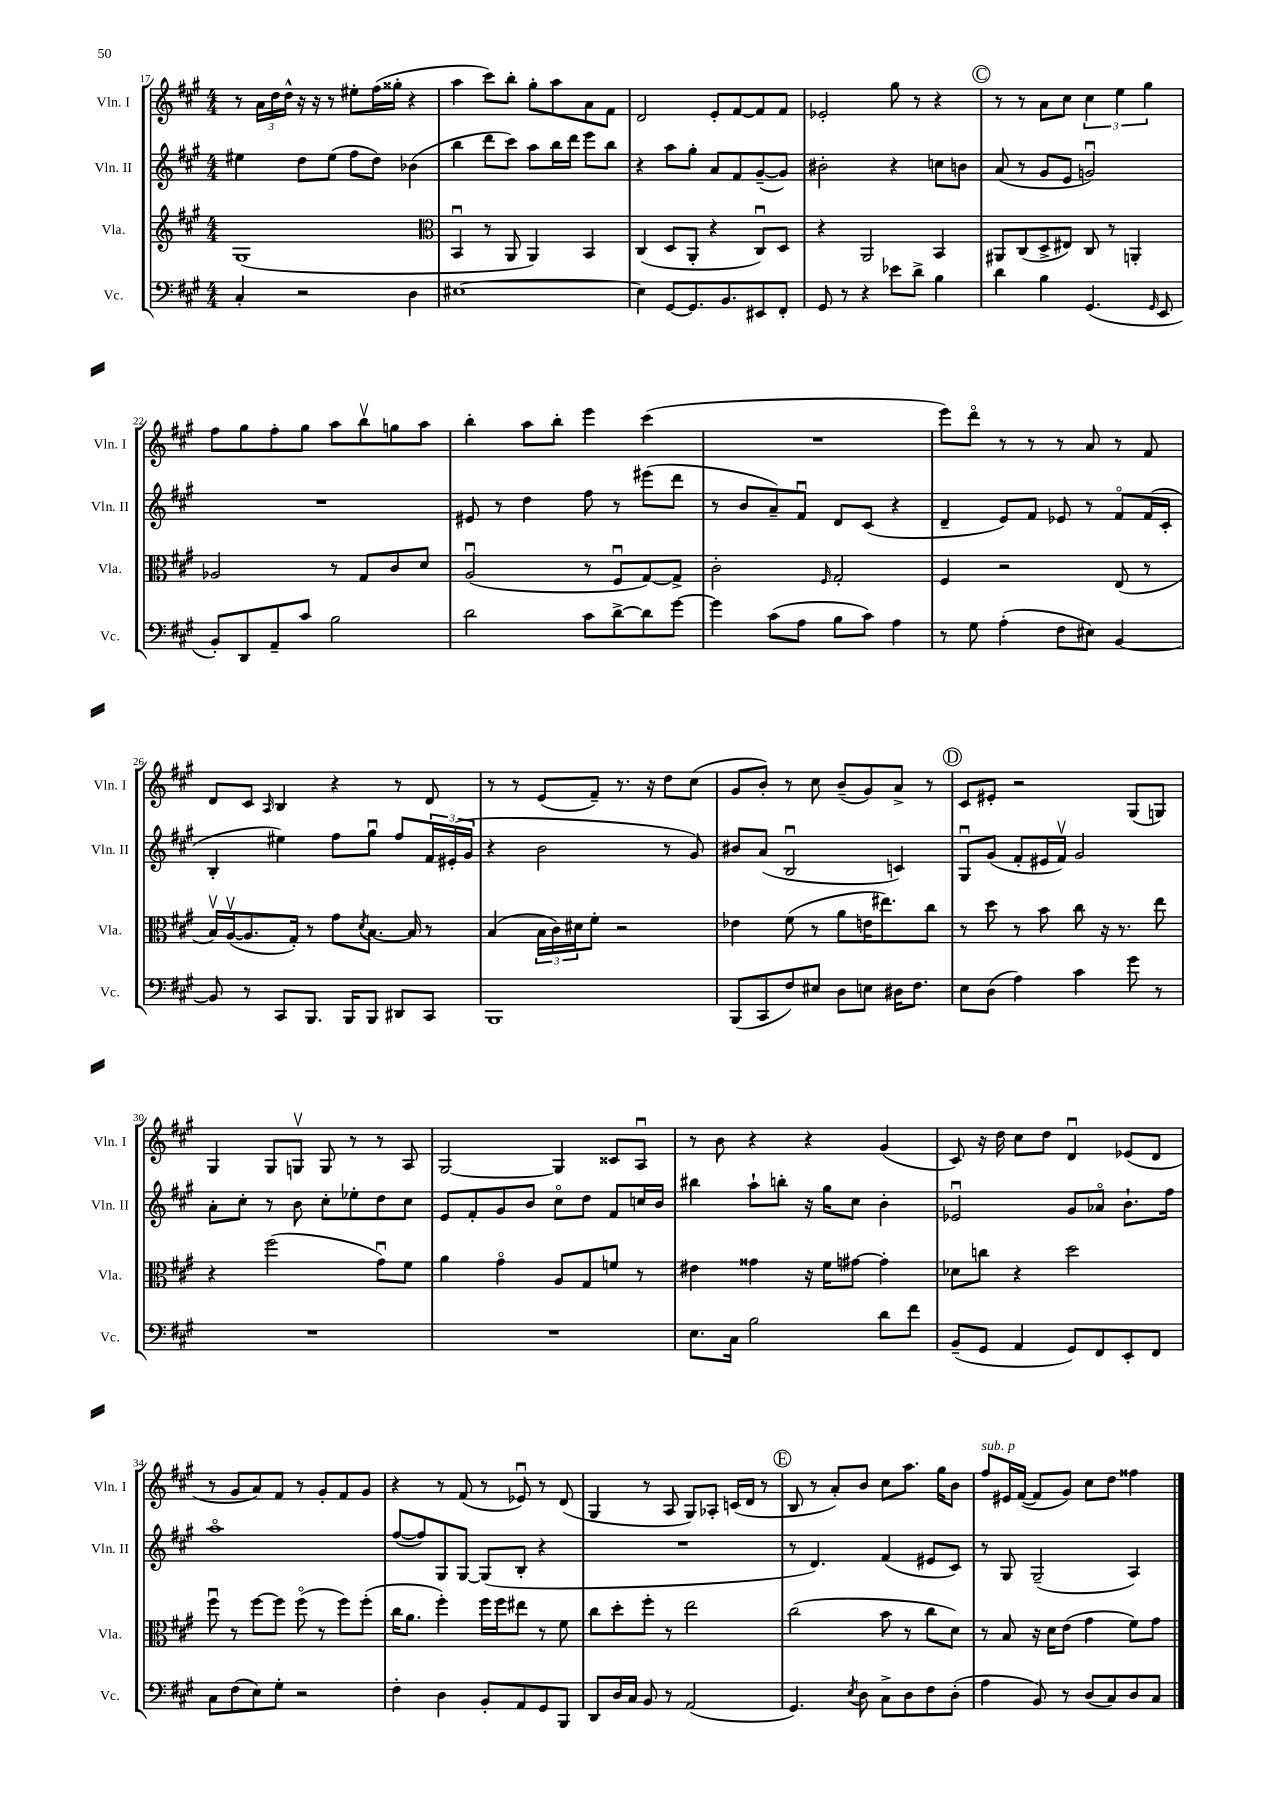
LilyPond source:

<<
\new StaffGroup <<
\new Staff = "s0" \with { instrumentName = "Vln. I" shortInstrumentName = "Vln. I" } {
    \clef treble \key a \major \numericTimeSignature \time 4/4
    r8 \tuplet 3/2 { a'16 d''16 d''16-^ } r16 r16 r8 eis''8-. fis''16( gisis''16-. r4 |
    a''4 cis'''8) b''8-. gis''8-. a''8 a'8 fis'8 |
    d'2 e'8-. fis'8~ fis'8 fis'8 |
    ees'2-. gis''8 r8 r4 |
    \mark \markup { \circle "C" } r8 r8 a'8 cis''8 \tuplet 3/2 { cis''4 e''4 gis''4 } |
    fis''8 gis''8 fis''8-. gis''8 a''8 b''8\upbow g''8 a''8 |
    b''4-. a''8 b''8-. e'''4 cis'''4( |
    R1 |
    e'''8) d'''8\flageolet r8 r8 r8 a'8 r8 fis'8 |
    d'8 cis'8 \grace { a16 } b4 r4 r8 d'8 |
    r8 r8 e'8( fis'8--) r8. r16 d''8 cis''8( |
    gis'8 b'8-.) r8 cis''8 b'8--( gis'8) a'8-> r8 |
    \mark \markup { \circle "D" } cis'8 eis'8-. r2 gis8( g8) |
    gis4 gis8 g8\upbow g8 r8 r8 a8 |
    gis2~ gis4 cisis'8 a8\downbow |
    r8 b'8 r4 r4 gis'4( |
    cis'8) r16 d''16 cis''8 d''8 d'4\downbow ees'8( d'8 |
    r8 gis'8 a'8) fis'8 r8 gis'8-. fis'8 gis'8 |
    r4 r8 fis'8( r8 ees'8\downbow) r8 d'8( |
    gis4 r8 a8 gis8) aes8-. c'16( d'16 r8 |
    \mark \markup { \circle "E" } b8 r8 a'8-.) b'8 cis''8 a''8. gis''16 b'8 |
    fis''8^\markup { \italic "sub. p" } eis'16 fis'16~( fis'8 gis'8) cis''8 d''8 fisis''4 \bar "|." |
}
\new Staff = "s1" \with { instrumentName = "Vln. II" shortInstrumentName = "Vln. II" } {
    \clef treble \key a \major \numericTimeSignature \time 4/4
    eis''4 d''8 eis''8( fis''8 d''8) bes'4( |
    b''4 d'''8 cis'''8) a''8 b''16 d'''16 e'''8 b''8 |
    r4 a''8 gis''8-. a'8 fis'8 gis'8~--( gis'8) |
    bis'2-. r4 c''8 b'8 |
    \mark \markup { \circle "C" } a'8( r8 gis'8 e'8 g'2\downbow) |
    R1 |
    eis'8 r8 d''4 fis''8 r8 eis'''8( d'''8 |
    r8 b'8 a'8--) fis'8\downbow d'8 cis'8( r4 |
    d'4-- e'8) fis'8 ees'8 r8 fis'8\flageolet fis'16( cis'16-. |
    b4-. eis''4) fis''8 gis''8\downbow fis''8 \tuplet 3/2 { fis'16 eis'16-.( gis'16 } |
    r4 b'2 r8 gis'8) |
    bis'8 a'8( b2\downbow c'4) |
    \mark \markup { \circle "D" } gis8\downbow gis'8( fis'8-. eis'16 fis'16\upbow) gis'2 |
    a'8-. cis''8-. r8 b'8 cis''8-. ees''8-. d''8 cis''8 |
    e'8 fis'8-. gis'8 b'8 cis''8\flageolet d''8 fis'8 c''16 b'16 |
    bis''4 a''8-! b''8-. r16 gis''16 cis''8 b'4-. |
    ees'2\downbow gis'8 aes'8\flageolet b'8.-! fis''16 |
    a''1\flageolet |
    fis''8~( fis''8) gis8 gis8~ gis8( b8-. r4 |
    R1 |
    \mark \markup { \circle "E" } r8 d'4.) fis'4( eis'8 cis'8) |
    r8 gis8 gis2--( a4) \bar "|." |
}
\new Staff = "s2" \with { instrumentName = "Vla." shortInstrumentName = "Vla." } {
    \clef treble \key a \major \numericTimeSignature \time 4/4
    gis1( |
    \clef alto b,4\downbow r8 a,8 a,4) b,4 |
    cis4( d8 a,8-. r4 cis8\downbow) d8 |
    r4 a,2 b,4 |
    \mark \markup { \circle "C" } ais,8 cis8( d8-> eis8) cis8 r8 a,4-. |
    aes2 r8 gis8 cis'8 d'8 |
    a2\downbow( r8 fis8\downbow gis8~) gis8-> |
    cis'2-. \grace { fis16 } gis2-. |
    fis4 r2 e8( r8 |
    b16\upbow) a16~\upbow( a8. gis16-.) r8 gis'8 \acciaccatura { d'8 } b8.~ b16 r8 |
    b4( \tuplet 3/2 { b16 cis'16) dis'16 } fis'8-. r2 |
    ees'4 fis'8( r8 a'8 e'16 eis''8.) cis''8 |
    \mark \markup { \circle "D" } r8 d''8 r8 b'8 cis''8 r16 r8. e''8 |
    r4 fis''2( gis'8\downbow) fis'8 |
    a'4 gis'4\flageolet a8 gis8 f'8 r8 |
    eis'4 gisis'4 r16 fis'16 gis'8~ gis'4-. |
    des'8 c''8 r4 d''2 |
    fis''8\downbow r8 fis''8~ fis''8 fis''8\flageolet( r8 fis''8) fis''8-.( |
    cis''16 a'8. fis''4-.) fis''16 fis''16 eis''8 r8 fis'8 |
    cis''8 d''8-. fis''8-. r8 e''2 |
    \mark \markup { \circle "E" } cis''2( b'8 r8 cis''8 d'8) |
    r8 b8 r16 d'16 e'8( gis'4 fis'8) gis'8 \bar "|." |
}
\new Staff = "s3" \with { instrumentName = "Vc." shortInstrumentName = "Vc." } {
    \clef bass \key a \major \numericTimeSignature \time 4/4
    cis4-. r2 d4 |
    eis1~ |
    eis4 gis,8~ gis,8. b,8. eis,8 fis,8-. |
    gis,8 r8 r4 ees'8 d'8-> b4 |
    \mark \markup { \circle "C" } d'4 b4 gis,4.( \grace { gis,16 } e,8 |
    b,8-.) d,8 a,8-- cis'8 b2 |
    d'2 cis'8 d'8~-> d'8 gis'8~ |
    gis'4 cis'8( a8 b8 cis'8) a4 |
    r8 gis8 a4-.( fis8 eis8) b,4~ |
    b,8 r8 cis,8 b,,8. b,,16 b,,8 dis,8 cis,8 |
    b,,1 |
    b,,8( cis,8 fis8) eis8 d8 e8 dis16 fis8. |
    \mark \markup { \circle "D" } e8 d8( a4) cis'4 gis'8 r8 |
    R1 |
    R1 |
    e8. cis16 b2 d'8 fis'8 |
    b,8--( gis,8 a,4 gis,8) fis,8 e,8-. fis,8 |
    cis8 fis8( e8) gis8-. r2 |
    fis4-. d4 b,8-. a,8 gis,8 b,,8 |
    d,8 d16 cis16 b,8 r8 a,2( |
    \mark \markup { \circle "E" } gis,4.) \acciaccatura { e8 } d8 cis8-> d8 fis8 d8-.( |
    a4 b,8) r8 d8( cis8) d8 cis8 \bar "|." |
}
>>
>>
\layout { \context { \Score currentBarNumber = #17 } }
